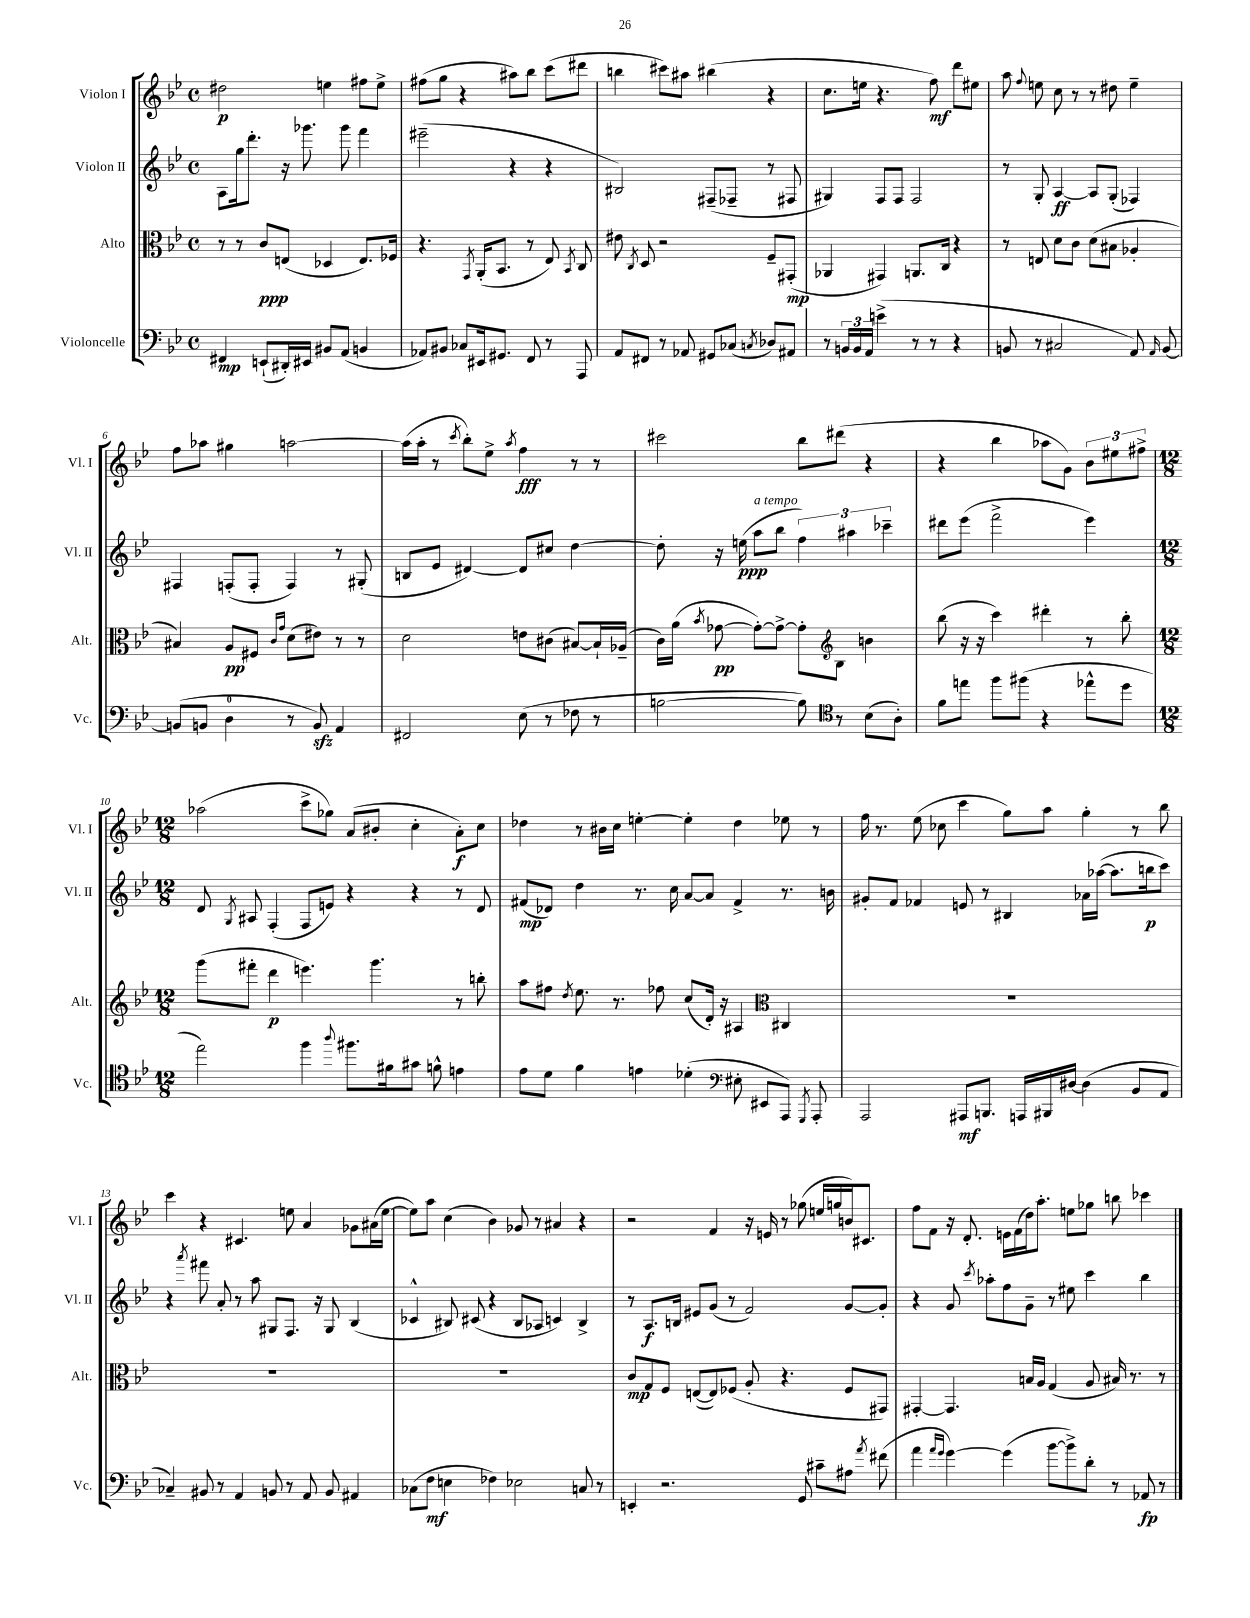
<<
\new StaffGroup <<
\new Staff = "s0" \with { instrumentName = "Violon I" shortInstrumentName = "Vl. I" } {
    \clef treble \key bes \major \defaultTimeSignature \time 4/4
    \autoBeamOff dis''2\p e''4 fis''8[ e''8]-> |
    fis''8[( g''8] r4 ais''8[) bes''8] c'''8[( dis'''8] |
    b''4 cis'''8[) ais''8] bis''4( r4 |
    c''8.[ e''16] r4. f''8\mf) d'''8[ eis''8] |
    a''8 \appoggiatura { f''8 } e''8 c''8 r8 r8 dis''8 e''4-- |
    f''8[ aes''8] gis''4 a''2~ |
    a''16[( a''16]-. r8 \acciaccatura { c'''8 } bes''8[-.) ees''8]-> \acciaccatura { a''8 } f''4\fff r8 r8 |
    cis'''2 bes''8[ dis'''8]( r4 |
    r4 bes''4 aes''8[ g'8]) \tuplet 3/2 { bes'8[ eis''8 fis''8]-> } |
    \numericTimeSignature \time 12/8 aes''2( c'''8[-> ges''8]) a'8[( bis'8]-. c''4-. a'8[-.\f) c''8] |
    des''4 r8 bis'16[ c''16] e''4~-. e''4-. des''4 ees''8 r8 |
    f''16 r8. ees''8( ces''8 c'''4 g''8[) a''8] g''4-. r8 bes''8 |
    c'''4 r4 cis'4. e''8 a'4 ges'8[ ais'16( e''16]~ |
    e''8[) a''8] c''4( bes'4) ges'8 r8 ais'4 r4 |
    r2 f'4 r16 e'16 r8 ges''8( e''16[ g''16 b'16) cis'8.] |
    f''8[ f'8] r16 d'8.-. e'16[ f'16( d''16) a''8.]-. e''8[ ges''8] b''8 ces'''4 \bar "|." |
}
\new Staff = "s1" \with { instrumentName = "Violon II" shortInstrumentName = "Vl. II" } {
    \clef treble \key bes \major \defaultTimeSignature \time 4/4
    \autoBeamOff a8[ g''16 d'''8.]-. r16 ges'''8. ges'''8 f'''4 |
    eis'''2--( r4 r4 |
    bis2) fis8[--( fes8]-- r8 fis8 |
    gis4) f8[ f8] f2 |
    r8 g8-. a4~\ff a8[ g8]-.( fes4) |
    fis4 f8[-.( f8]-. f4) r8 gis8-.( |
    b8[ ees'8] dis'4~) dis'8[ cis''8] d''4~ |
    d''8-. r16 e''16\ppp( a''8[^\markup { \italic "a tempo" } bes''8] \tuplet 3/2 { f''4) ais''4 ces'''4-- } |
    dis'''8[ ees'''8]( f'''2-> ees'''4) |
    \numericTimeSignature \time 12/8 d'8 \acciaccatura { g8 } ais8 f4-.( f8[ e'8]) r4 r4 r8 d'8 |
    fis'8[\mp( des'8]) d''4 r8. c''16 a'8[~ a'8] fis'4-> r8. b'16 |
    gis'8[-. f'8] fes'4 e'8 r8 bis4 aes'16[ aes''16]~( aes''8.[ b''16\p c'''8]) |
    r4 \acciaccatura { a'''8 } fis'''8 a'8-. r8 a''8 gis8[ f8.] r16 gis8 bes4( |
    ces'4-^ bis8) cis'8( r4 bis8[ aes8] c'4) bis4-> |
    r8 a8.[\f b16] eis'8[ g'8]( r8 f'2) g'8[~ g'8]-. |
    r4 g'8 \acciaccatura { c'''8 } aes''8[-. f''8 g'8]-- r8 eis''8 c'''4 bes''4 \bar "|." |
}
\new Staff = "s2" \with { instrumentName = "Alto" shortInstrumentName = "Alt." } {
    \clef alto \key bes \major \defaultTimeSignature \time 4/4
    \autoBeamOff r8 r8 c'8[\ppp e8]( des4 e8.[) fes16] |
    r4. \acciaccatura { g,8 } a,16[-.( bes,8.] r8 ees8) \acciaccatura { bes,8 } c8 |
    eis'8 \acciaccatura { c8 } d8 r2 f8[-- gis,8]-.\mp( |
    aes,4 gis,4) a,8.[ c16] r4 |
    r8 e8 d'8[ c'8] d'8[( bis8] aes4-. |
    bis4) a8[\pp fis8] \grace { c'16[ g'16] } d'8[( eis'8]) r8 r8 |
    d'2 e'8[ cis'8]( bis8[~) bis16-! aes16]--( |
    c'16[) a'16]( \acciaccatura { bes'8 } ges'8~\pp ges'8[~-.) ges'8]~-> ges'8[-. bes8] b'4 |
    \clef treble bes''8( r16 r16 c'''4) dis'''4-. r8 bes''8-. |
    \numericTimeSignature \time 12/8 g'''8[( fis'''8]-. d'''4\p e'''4.) g'''4. r8 b''8-. |
    a''8[ fis''8] \acciaccatura { d''8 } ees''8. r8. fes''8 c''8[( d'16]-.) r16 ais4 \clef alto cis4 |
    R1. |
    R1. |
    R1. |
    c'8[\mp g8 f8] e8[~( e8) fes8]( a8-. r4. fes8[ gis,8]) |
    gis,4~-. gis,4. b16[ a16] g4( a8 bis16) r8. r8 \bar "|." |
}
\new Staff = "s3" \with { instrumentName = "Violoncelle" shortInstrumentName = "Vc." } {
    \clef bass \key bes \major \defaultTimeSignature \time 4/4
    \autoBeamOff fis,4\mp e,8[-!( dis,16-.) eis,16] bis,8[ a,8]( b,4 |
    aes,8[) bis,8] ces8[ eis,16 gis,8.] f,8 r8 a,,8 |
    a,8[ fis,8] r8 aes,8 gis,8[ ces8]( \acciaccatura { c8 } des8[) ais,8] |
    r8 \tuplet 3/2 { b,16[ b,16 a,16] } e'4->( r8 r8 r4 |
    b,8 r8 cis2 a,8) \grace { a,16 } b,8~ |
    b,8[( b,8] d4-0 r8 b,8\sfz) a,4 |
    fis,2 ees8( r8 fes8 r8 |
    b2~ b8) r8 b8[( a8]-.) |
    \clef tenor f'8[ e''8] f''8[ fis''8]( r4 ees''8[-^ d''8] |
    \numericTimeSignature \time 12/8 ees''2) f''4 \appoggiatura { a''8 } fis''8.[ fis'16 gis'8] f'8-^ e'4 |
    ees'8[ d'8] f'4 e'4 des'4-.( \clef bass eis8-. eis,8[ a,,8]) \acciaccatura { g,,8 } a,,8-. |
    a,,2 ais,,8[\mf b,,8.] a,,16[ bis,,16 dis16]~ dis4( bes,8[ a,8] |
    ces4--) bis,8 r8 a,4 b,8 r8 a,8 b,8 ais,4 |
    ces8[( f8]\mf e4 fes4) ees2 c8 r8 |
    e,4-. r2. g,8 cis'8[-- ais8] \acciaccatura { a'8 } fis'8( |
    a'4 \grace { a'16[ g'16] } g'4~) g'4( bes'8[~ bes'8->) d'8]-. r8 aes,8\fp r8 \bar "|." |
}
>>
>>
